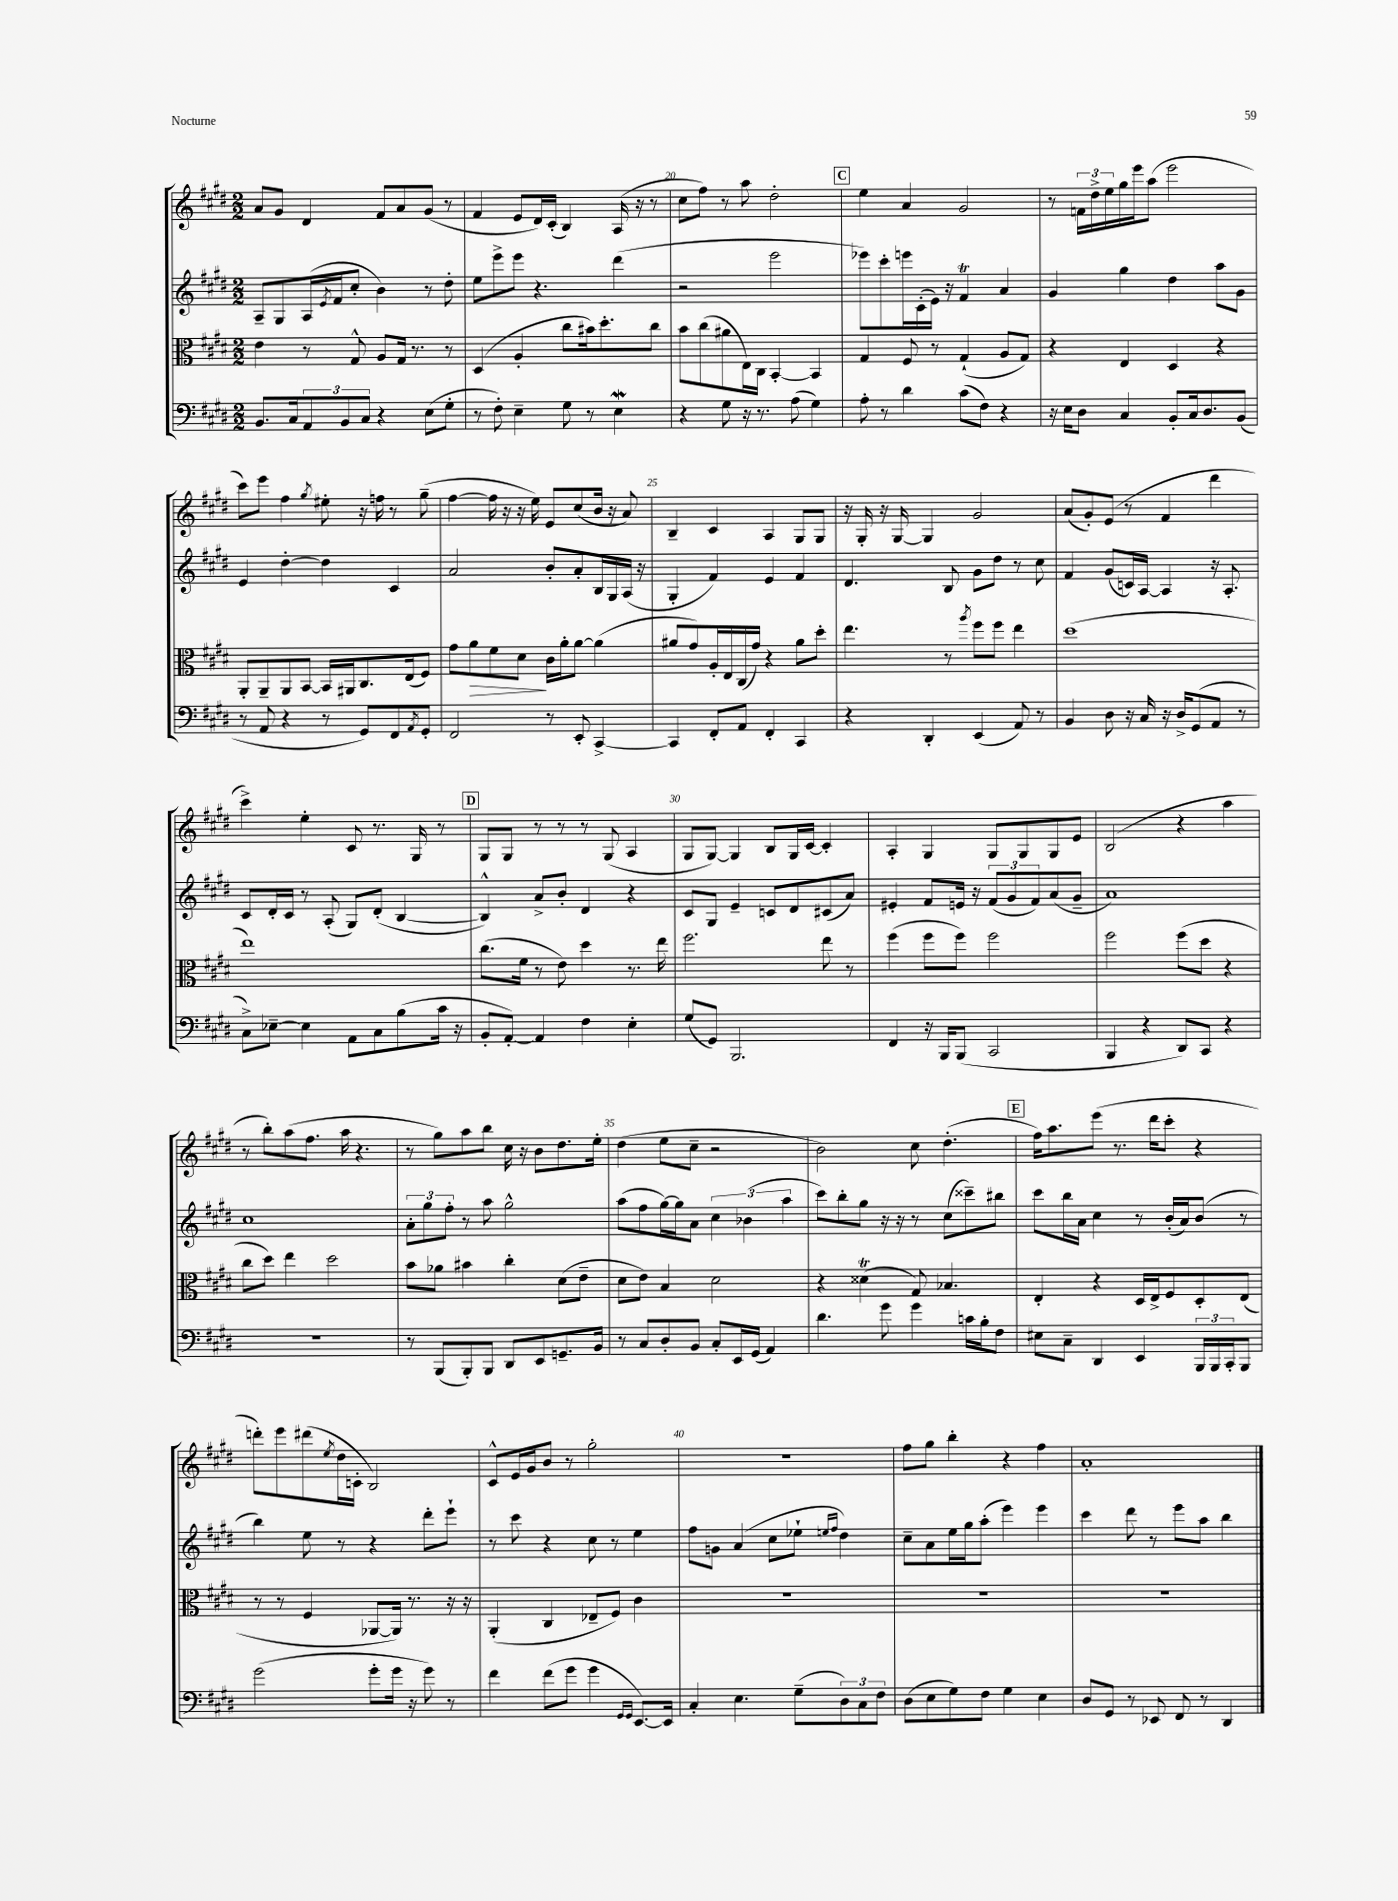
<<
\new StaffGroup <<
\new Staff = "s0" {
    \clef treble \key e \major \numericTimeSignature \time 2/2
    a'8 gis'8 dis'4 fis'8 a'8 gis'8( r8 |
    fis'4 e'8 dis'16) cis'16-.( b4) a16( r16 r8 |
    cis''8 fis''8) r8 a''8 dis''2-. |
    \mark \markup { \box "C" } e''4 a'4 gis'2 |
    r8 \tuplet 3/2 { f'16 dis''16-> e''16 } gis''16 e'''16 a''8( e'''2 |
    cis'''8) e'''8 fis''4 \acciaccatura { gis''8 } eis''8-. r16 f''16 r8 gis''8--( |
    fis''4~ fis''16 r16 r16 e''16) e'8 cis''8( b'16 r16 a'8) |
    b4-- cis'4 a4 gis8 gis8 |
    r16 gis16-. r16 gis16~ gis4 gis'2 |
    a'8( gis'8-.) e'8( r8 fis'4 dis'''4 |
    cis'''4->) e''4-. cis'8 r8. gis16 r8 |
    \mark \markup { \box "D" } gis8 gis8 r8 r8 r8 gis8( a4 |
    gis8 gis8~) gis4 b8 gis16 cis'16~ cis'4-. |
    a4-. gis4 gis8 gis8 gis8 e'8 |
    b2( r4 a''4 |
    r8 b''8-.) a''8( fis''8. a''16 r4. |
    r8 gis''8) a''8 b''8 cis''16 r16 b'8 dis''8. e''16-. |
    dis''4( e''8 cis''8-- r2 |
    b'2) cis''8 dis''4.-.( |
    \mark \markup { \box "E" } fis''16) a''8. e'''8( r8. dis'''16 cis'''8-. r4 |
    d'''8-.) e'''8 dis'''8( \acciaccatura { e''8 } dis''16 c'16-. b2) |
    cis'8-^ e'16 gis'16 b'8 r8 gis''2-. |
    R1 |
    fis''8 gis''8 b''4-. r4 fis''4 |
    a'1-. \bar "|." |
}
\new Staff = "s1" {
    \clef treble \key e \major \numericTimeSignature \time 2/2
    a8-- gis8 a16( \acciaccatura { e'8 } fis'16 cis''8-. b'4) r8 dis''8-. |
    e''8 e'''8-> e'''8 r4. dis'''4( |
    r2 e'''2 |
    \mark \markup { \box "C" } ees'''8) cis'''8-. e'''16 cis'16-.( e'16) r16 fis'4\trill a'4 |
    gis'4 gis''4 dis''4 a''8 gis'8 |
    e'4 dis''4~-. dis''4 cis'4 |
    a'2 b'8-. a'8-. b16 gis16 a16( r16 |
    gis4-. fis'4) e'4 fis'4 |
    dis'4. b8 gis'8 dis''8 r8 cis''8 |
    fis'4 gis'8( c'16) a16~ a4 r16 a8.-. |
    cis'8 dis'16-. cis'16 r8 a8-.( gis8) dis'8-.( b4~ |
    \mark \markup { \box "D" } b4-^) a'8-> b'8-. dis'4 r4 |
    cis'8 gis8 e'4-- c'8 dis'8 cis'8( a'8) |
    eis'4-. fis'8 e'16 r16 \tuplet 3/2 { fis'8( gis'8 fis'8) } a'8( gis'8-- |
    a'1) |
    cis''1 |
    \tuplet 3/2 { a'8-. gis''8 fis''8-. } r8 a''8 gis''2-^ |
    a''8( fis''8 gis''16~) gis''16 a'8 \tuplet 3/2 { cis''4 bes'4( a''4 } |
    cis'''8) b''8-. gis''8 r16 r16 r8 cis''8( cisis'''8--) bis''8 |
    \mark \markup { \box "E" } cis'''8 b''16 a'16 cis''4 r8 b'16-.( a'16) b'8( r8 |
    b''4) e''8 r8 r4 dis'''8-. e'''8-! |
    r8 cis'''8 r4 cis''8 r8 e''4 |
    fis''8 g'8 a'4( cis''8 ees''8-! \grace { e''16 fis''16 } dis''4) |
    cis''8-- a'8 e''16 gis''16 a''8-.( e'''4) e'''4 |
    cis'''4 dis'''8 r8 e'''8 a''8 b''4 \bar "|." |
}
\new Staff = "s2" {
    \clef alto \key e \major \numericTimeSignature \time 2/2
    e'4 r8 gis8-^ a8 gis16 r8. r8 |
    dis4( a4-. cis''8 bis'16) dis''8.-. cis''8 |
    b'8 cis''8( ais'8 e16) cis16 b,4~-. b,4 |
    \mark \markup { \box "C" } gis4 fis8 r8 gis4-!( a8 gis8) |
    r4 e4 dis4 r4 |
    a,8-. a,8-- a,8 b,8~ b,16 ais,16 cis8. e16( fis8) |
    gis'8 a'8\> fis'8 dis'8\! cis'16 a'16-. a'8~ a'4( |
    ais'8 gis'8) a16-. e16 cis16( gis'16) r4 ais'8 dis''8-. |
    e''4. r8 \acciaccatura { a''8 } fis''8 fis''8 e''4 |
    dis''1( |
    e''1) |
    \mark \markup { \box "D" } cis''8.( fis'16 r8 e'8) dis''4 r8. e''16 |
    fis''2. e''8 r8 |
    fis''4( fis''8 fis''8) fis''2 |
    fis''2 fis''8( dis''8 r4 |
    cis''8 dis''8) e''4 dis''2 |
    b'8 aes'8 bis'4 cis''4-. dis'8( e'8-- |
    dis'8 e'8) b4 dis'2 |
    r4 disis'4\trill( gis8) bes4. |
    \mark \markup { \box "E" } e4-. r4 dis16 e16-> fis8 dis8-. e8( |
    r8 r8 fis4 aes,8~ aes,16) r8. r16 r16 |
    a,4-.( cis4 ees8-- fis8) cis'4 |
    R1 |
    R1 |
    R1 \bar "|." |
}
\new Staff = "s3" {
    \clef bass \key e \major \numericTimeSignature \time 2/2
    b,8. cis16 \tuplet 3/2 { a,8 b,8 cis8 } r4 e8( gis8-. |
    r8 fis8-.) e4-- gis8 r8 e4\mordent |
    r4 gis8 r16 r8. a8( gis4) |
    \mark \markup { \box "C" } a8-. r8 dis'4 cis'8( fis8) r4 |
    r16 e16 dis8 cis4 b,8-. cis16 dis8. b,8( |
    r8 a,8 r4 r8 gis,8) fis,8 \acciaccatura { a,8 } gis,8-. |
    fis,2 r8 e,8-. cis,4~-> |
    cis,4 fis,8-. a,8 fis,4-. cis,4 |
    r4 dis,4-. e,4( a,8) r8 |
    b,4 dis8 r16 cis16 r16 dis16-> gis,8( a,8 r8 |
    cis8->) ees8~-- ees4 a,8 cis8 b8( cis'16 r16 |
    \mark \markup { \box "D" } b,8-. a,8~-.) a,4 fis4 e4-. |
    gis8( gis,8) b,,2. |
    fis,4 r16 b,,16 b,,8( cis,2 |
    b,,4 r4 dis,8) cis,8 r4 |
    R1 |
    r8 b,,8( b,,8-.) b,,8 dis,8 e,8 g,8.-- b,16 |
    r8 cis8 dis8-. b,8 cis8-. e,16 gis,16( a,4) |
    dis'4. gis'8 gis'4 c'16 b16-. fis8 |
    \mark \markup { \box "E" } eis8 cis8-- dis,4 e,4 \tuplet 3/2 { b,,16 b,,16 cis,16-. } b,,8 |
    gis'2( gis'8-. gis'16 r16 gis'8) r8 |
    fis'4 fis'8( gis'8 gis'4 \grace { gis,16 gis,16 } e,8.~) e,16 |
    cis4-. e4. gis8--( \tuplet 3/2 { dis8) cis8 fis8 } |
    dis8( e8 gis8) fis8 gis4 e4 |
    dis8 gis,8 r8 ees,8 fis,8 r8 dis,4 \bar "|." |
}
>>
>>
\layout { \context { \Score currentBarNumber = #18 \override BarNumber.break-visibility = ##(#f #t #t) barNumberVisibility = #(every-nth-bar-number-visible 5) } }
